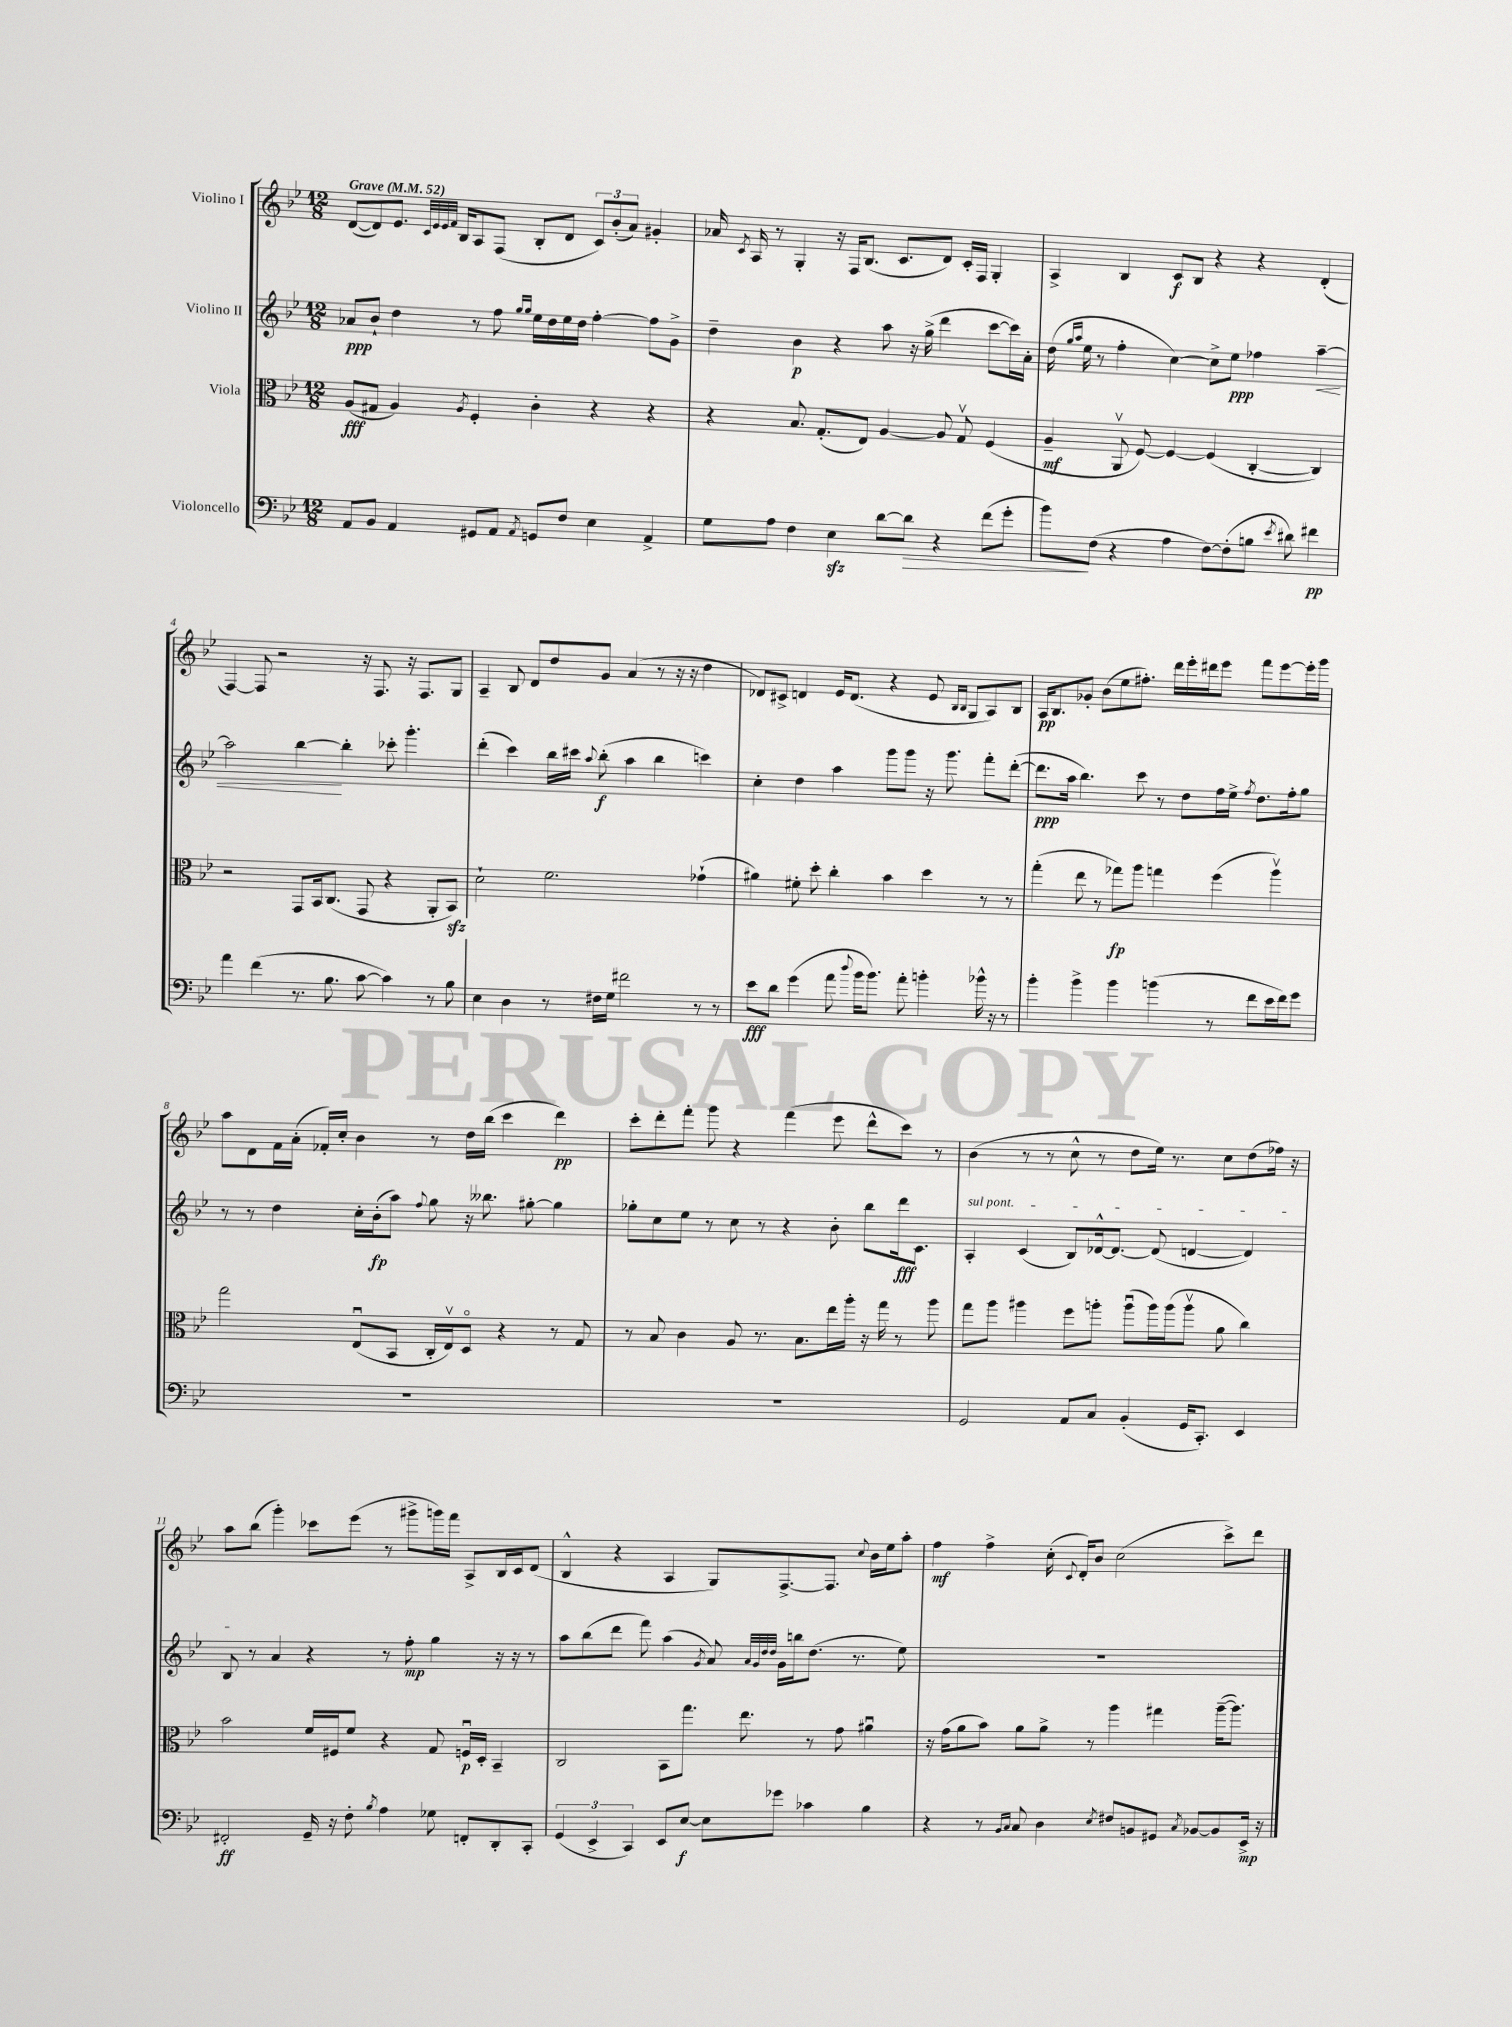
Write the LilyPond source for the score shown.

<<
\new StaffGroup <<
\new Staff = "s0" \with { instrumentName = "Violino I" } {
    \clef treble \key bes \major \numericTimeSignature \time 12/8 \tempo "Grave" 4 = 52
    \autoBeamOff d'8[~( d'8) ees'8.] \grace { c'32[ ees'32 ees'32 f'32] } bes16[ a8 f8]( bes8[-. d'8] \tuplet 3/2 { c'8[) bes'8-.( a'8]) } gis'4-. |
    aes'16 \acciaccatura { c'8 } a16 r8 g4-. r16 f16[ bes8.]( c'8.[ d'8]) c'16[-. f16] g4-. |
    a4-> bes4 c'8[\f bes8] r4 r4 d'4-.( |
    f4~) f8 r2 r16 f8. r16 f8.[ g8] |
    a4-- bes8 d'8[ d''8 g'8] a'4( r8 r16 r16 d''4 |
    des'8[) cis'8]-> d'4 ees'16[ d'8.]( r4 ees'8 \grace { bes16[ bes16] } g8[ a8) bes8] |
    a16[\pp bes8. ges'8]-. bes'8[( ees''8 fis''8.]-.) d'''16[ ees'''16-. dis'''16 ees'''8] f'''8[ ees'''8~ ees'''16-. g'''16] |
    a''8[ d'8 f'16 a'16]-.( fes'16[-.) c''16]-. bes'4 r8 d''16[ bes''16]( c'''4 d'''4\pp) |
    c'''8[-. d'''8-. f'''8]-. g'''8 r4 f'''4( ees'''8 d'''8[-^ c'''8]) r8 |
    bes'4( r8 r8 c''8-^ r8 d''8[ ees''16]) r8. c''8[ d''8( fes''16]) r16 |
    a''8[ bes''8]( g'''4-.) ces'''8[ ees'''8]( r8 gis'''8[-> g'''16) f'''16] a8[-> bes16 c'16 d'8]( |
    bes4-^ r4 a4 g8[) f8.~-> f8.] \appoggiatura { c''8 } bes'16[ ees''16 a''8]-. |
    f''4\mf f''4-> c''16-.( \appoggiatura { c'8 } d'16[-.) bes'8] c''2( c'''8[->) d'''8] \bar "|." |
}
\new Staff = "s1" \with { instrumentName = "Violino II" } {
    \clef treble \key bes \major \numericTimeSignature \time 12/8
    \autoBeamOff aes'8[\ppp bes'8]-! d''4 r8 f''8 \grace { g''16[ g''16] } ees''16[ d''16 ees''16 d''16] f''4~-. f''8[ g'8]-> |
    d''4-- bes'4\p r4 a''8 r16 g''16->( d'''4 c'''8[~ c'''16) a'16]-. |
    d''16( \grace { g''16[ a''16] } ees''16 r8 f''4-. c''4~) c''8[-> ees''8]\ppp fes''4 a''4~--\< |
    a''2 bes''4~\! bes''4-. ces'''8-. g'''4.-. |
    d'''4-.( c'''4) bes''16[ cis'''16] \appoggiatura { a''8 } bes''8-.\f( a''4 bes''4 c'''4) |
    c''4-. d''4 a''4 g'''8[ g'''8] r16 g'''8. f'''8[-. d'''8]~-.( |
    d'''8.[\ppp a''16] bes''4.) c'''8 r8 d''8[ f''16 ees''16]-> \acciaccatura { f''8 } d''8.[ f''16-. g''8] |
    r8 r8 d''4 c''16[-. bes'16-.\fp( a''8]) \appoggiatura { f''8 } g''8 r16 beses''8. gis''8~-. gis''4 |
    ges''8[-. c''8 ees''8] r8 c''8 r8 r4 bes'8-. bes''8[ d'''16\fff c'8.] |
    \once \override TextSpanner.bound-details.left.text = \markup { \italic "sul pont." } a4-.\startTextSpan c'4( bes8[) des'16~-^ des'8.]~ des'8( d'4~ d'4) |
    bes8\stopTextSpan r8 a'4 r4 r8 f''8-.\mp g''4 r16 r16 r8 |
    a''8[ bes''8( d'''8] f'''8) a''4( \acciaccatura { g'8 } a'8) \grace { a'32[ g'32 d''32 d''32] } g'16[ b''16 d''8.]( r8. ees''8) |
    R1. \bar "|." |
}
\new Staff = "s2" \with { instrumentName = "Viola" } {
    \clef alto \key bes \major \numericTimeSignature \time 12/8
    \autoBeamOff a8[\fff( gis8] a4) \acciaccatura { a8 } f4-. c'4-. r4 r4 |
    r4 bes8. g8.[-.( ees8]) a4~ a8 g8\upbow f4( |
    a4--\mf a,8\upbow f8~) f4~ f4( c4~-. c4) |
    r2 g,8[ bes,16 c8.]( g,8 r4 a,8[-. bes,8]\sfz) |
    d'2-! f'2. ges'4-!( |
    ais'4) fis'8-. d''8-. c''4-. bes'4 d''4 r8 r8 |
    g''4-.( ees''8 r8 ges''8[\fp) a''8] g''4 f''4( a''4\upbow) |
    g''2 ees8[\downbow( bes,8] c16[-. ees16\upbow) d8]\flageolet r4 r8 g8 |
    r8 bes8 c'4 a8 r8. bes8.[ ees''16 a''16]-. r16 g''16 r8 a''8 |
    g''8[ a''8] ais''4 f''8[ a''8]-. a''8[\downbow( a''16) a''16( a''8]\upbow a'8 c''4) |
    bes'2 f'16[ fis16 f'8] r4 g8 f16[\downbow\p d16]-. bes,4-- |
    c2 bes,8[ g''8.] ees''8. r8 g'8 ais'4\downbow |
    r16 g'16[( a'8 bes'8]) a'8[ a'8]-> r8 a''4 gis''4 a''16[~--( a''8.]) \bar "|." |
}
\new Staff = "s3" \with { instrumentName = "Violoncello" } {
    \clef bass \key bes \major \numericTimeSignature \time 12/8
    \autoBeamOff a,8[ bes,8] a,4 gis,8[ a,8] \acciaccatura { a,8 } g,8[ f8] ees4 a,4-> |
    g8[ a8] f4 ees4\sfz d'8[~ d'8]\> r4 f'8[( g'8]-. |
    bes'8[\!) f8]( r4 a4 f8[~) f8-.( b8] \acciaccatura { ees'8 } dis'8) fis'4\pp |
    a'4 f'4( r8. bes8. c'8~ c'4) r8 bes8 |
    ees4 d4 r8 fis16[ g16] fis'2 r8 r8 |
    ees'8[\fff d'8] g'4( a'8 \appoggiatura { d''8 } bes'16[ bes'8.]) a'8-. b'4-. bes'16-^ r16 r8 |
    bes'4-. bes'4-> bes'4 b'4( r8 f'8[ ees'16 f'16) g'8] |
    R1. |
    R1. |
    g,2 a,8[ c8] bes,4-.( g,16[ c,8.]-.) ees,4 |
    fis,2-.\ff g,16-- r16 f8-. \acciaccatura { bes8 } a4 ges8 f,8[-. d,8-. c,8]-. |
    \tuplet 3/2 { g,4( ees,4-> c,4) } ees,8[ ees8]~\f ees8[ ges'8] ces'4 bes4 |
    r4 r8 \grace { bes,16[ c16] } c8 d4 \acciaccatura { ees8 } fis8[ b,8 gis,8] \acciaccatura { c8 } bes,8[~ bes,8 ees,16]->\mp r16 \bar "|." |
}
>>
>>
